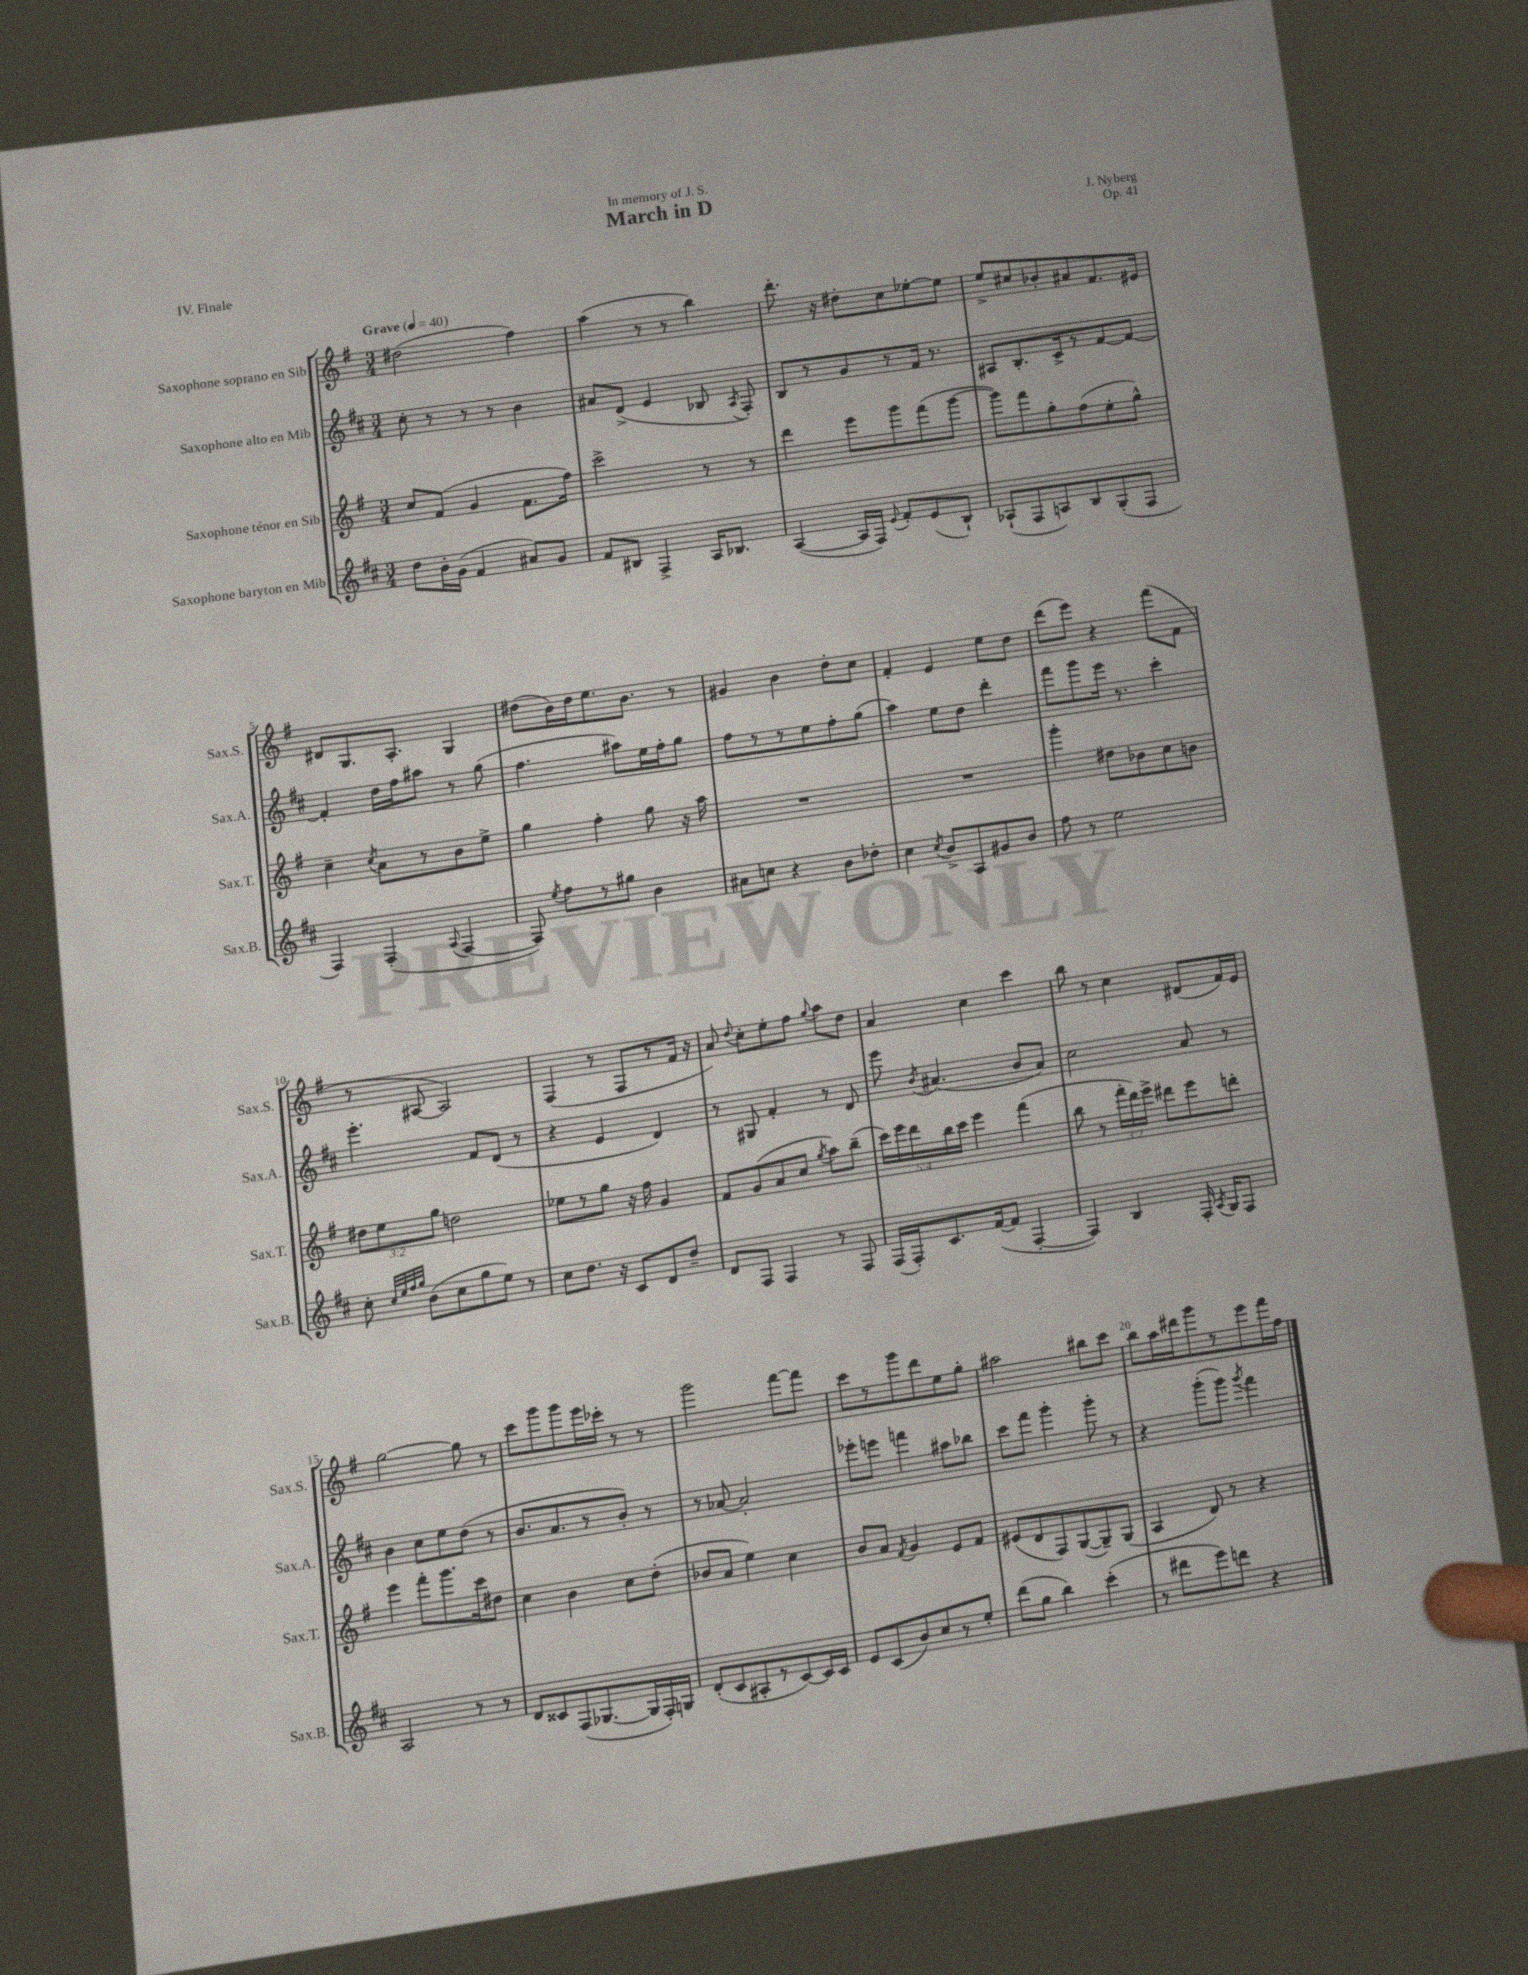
\header { title = "March in D" composer = "J. Nyberg" dedication = "In memory of J. S." opus = "Op. 41" piece = "IV. Finale" }
<<
\new StaffGroup <<
\new Staff = "s0" \with { instrumentName = "Saxophone soprano en Sib" shortInstrumentName = "Sax.S." } {
    \clef treble \key g \major \numericTimeSignature \time 3/4 \tempo "Grave" 4 = 40
    \autoBeamOff dis''2( fis''4) |
    a''4( r8 r8 b''4) |
    d'''8.-. r16 dis''8[-. c''8 ees''8~-. ees''8] |
    e''8[-> cis''8 bes'8-. ais'8 fis'8. eis'16] |
    dis'8[ g8. a8.]-. g4 |
    dis''8[( b'16) dis''16 e''8. b'8.] r8 |
    gis'4 b'4 d''8[-. c''8] |
    fis'4-. e'4 e''8[ d''8] |
    d'''8[( e'''8]) r4 fis'''8[( fis'8] |
    r8 ais8~ ais2) |
    fis4( r8 fis8[ r8 fis'16] r16 |
    a'8) \appoggiatura { d''8 } c''8[-. e''8-. fis''8] \appoggiatura { g''8 } a''8[ d''8] |
    a'4 c''4 c'''4 |
    b''8 r8 c''4 dis'8[( fis'16) e'16] |
    g''2~ g''8 r8 |
    c'''8[ g'''8 g'''8 e'''16 ces'''16]-. r8 r8 |
    g'''2 fis'''8[~ fis'''8] |
    c'''8[ r8 g'''8 d'''8 e''8 g''8]-. |
    ais''2 bis''8[ c'''8] |
    b''8[ a''16 dis'''16 g'''8 r8 e'''8 fis'''16 fis''16] \bar "|." |
}
\new Staff = "s1" \with { instrumentName = "Saxophone alto en Mib" shortInstrumentName = "Sax.A." } {
    \clef treble \key d \major \numericTimeSignature \time 3/4
    \autoBeamOff cis''8-. r8 r8 r8 b'4 |
    ais'8[ d'8]->( e'4 bes8 \acciaccatura { a8 } fis8-.) |
    b8[ r8 g'8 r8 fis'16] r8. |
    ais8[ b8.-. cis'16-> r8 fis'8~ fis'8]~ |
    fis'4-. d''16[ fis''16 ais''8] r8 g''8( |
    fis''4. ais''8[) e''16 fis''16-. g''8] |
    fis''8[ r8 r8 e''8 fis''8-. g''8]( |
    a''4) e''8[ d''8] d'''4-. |
    fis'''8[ g'''8 e'''16] r8. cis'''4-. |
    e'''4.-. fis'8[ d'8]( r8 |
    r4 e'4 d'4) |
    r8 gis8 fis'4-. r8 d'8 |
    e'''8 \acciaccatura { b'8 } ais'4.( b'8[ ais'8]) |
    cis''2 a'8 r8 |
    b'4 cis''8[ e''8 d''8]( r8 |
    b'8.[ a'8. r8 b'8]-.) r8 |
    r8 aes'8~ aes'2-. |
    ees'''8[-. e'''8] f'''4 ais''8[ bes''8] |
    cis'''8[ fis'''8] g'''4-. g'''8-. r8 |
    r4 g'''8[-.( g'''8]) \acciaccatura { g'''8 } fis'''4 \bar "|." |
}
\new Staff = "s2" \with { instrumentName = "Saxophone ténor en Sib" shortInstrumentName = "Sax.T." } {
    \clef treble \key g \major \numericTimeSignature \time 3/4 \override Staff.TupletNumber.text = #tuplet-number::calc-fraction-text
    \autoBeamOff c''8[ fis'8]( g'4 fis'8.[ fis''16]) |
    c'''2-> r8 r8 |
    d'''4 e'''8[ g'''8 fis'''8( g'''8]~ |
    g'''8[) fis'''8 g''8-. fis''8( e''8-. g''8]-^) |
    c''4-- \acciaccatura { c''8 } a'8[ r8 b'8 e''8]-> |
    g''4 fis''4-. g''8 r16 a''16 |
    R2. |
    R2. |
    g'''4-. dis''8[ bes'8 c''8 b'8] |
    \tuplet 3/2 { dis''8[ e''8 g''8] } d''2 |
    ees''8[ r8 g''8] r16 fis''16 g'4 |
    fis'8[ g'8( a'8 c''8] \acciaccatura { g''8 } a''8[) b''8]--( |
    \tuplet 5/4 { c'''16[) e'''16 d'''16 b''16 c'''16] } e'''4 fis'''4( |
    b''8 r8 \tuplet 3/2 { fis'''16[-. d'''16) e'''16]-> } dis'''8[ e'''8 d'''8]-. |
    e'''4 fis'''8[-. g'''8. c'''16 dis''8] |
    c''4 b'4 c''8[ d''8]-.( |
    bes'8[ a'8] e''4) c''4 |
    b'8[ a'8] \acciaccatura { fis'8 } g'4 e'8[ fis'8] |
    eis'8[( d'8 fis8) g8~( g8--) g8]( |
    a4 d'8) r8 r4 \bar "|." |
}
\new Staff = "s3" \with { instrumentName = "Saxophone baryton en Mib" shortInstrumentName = "Sax.B." } {
    \clef treble \key d \major \numericTimeSignature \time 3/4
    \autoBeamOff d''8[ b'16-. g'16]( fis'4 ais'8[) g'8] |
    fis'8[ bis8] fis4-> a16[ bes8.] |
    a4~( a16[ fis16]) \appoggiatura { e'8 } fis'8[-. e'8( b8]-!) |
    aes8[-!( fis8 a8) b8 g8-.( fis8] |
    fis4) fis4-.( \appoggiatura { a8 } fis4~ |
    fis8) \acciaccatura { e''8 } fis''8[ r8 gis''8] b'4 |
    ais'8[ c''8] r4 b'8[ des''8]-. |
    cis''4 \acciaccatura { cis''8 } b'8[-> a8 gis'8 b'8] |
    fis''8 r8 e''2 |
    cis''8-. \grace { cis''32[ e''32 fis''32 g''32] } b'8[( cis''8 g''8 e''8]) r8 |
    cis''8[ d''8.] r16 cis'8[ d'8 d''8]-- |
    d'8[ fis8] fis4 r8 fis8 |
    fis16[( fis16-.) cis'8. fis'16~( fis'8] fis4~-. |
    fis4) b4 fis16-. \acciaccatura { a8 } g16[ fis8] |
    a2 r8 r8 |
    d'8[ cisis'8 fis8( ges8.~ ges16 fis16-.) g16] |
    d'8[-.( cis'8 ais8-. r8 cis'8~) cis'16 cis'16] |
    e'8[ cis'8( b'8) cis''8 r8 e''8]-. |
    d'''8[( g''8] b''4) cis'''4-.( |
    r8 dis'''8[ e'''8) d'''8] r4 \bar "|." |
}
>>
>>
\layout { \context { \Score \override BarNumber.break-visibility = ##(#f #t #t) barNumberVisibility = #(every-nth-bar-number-visible 5) } }
